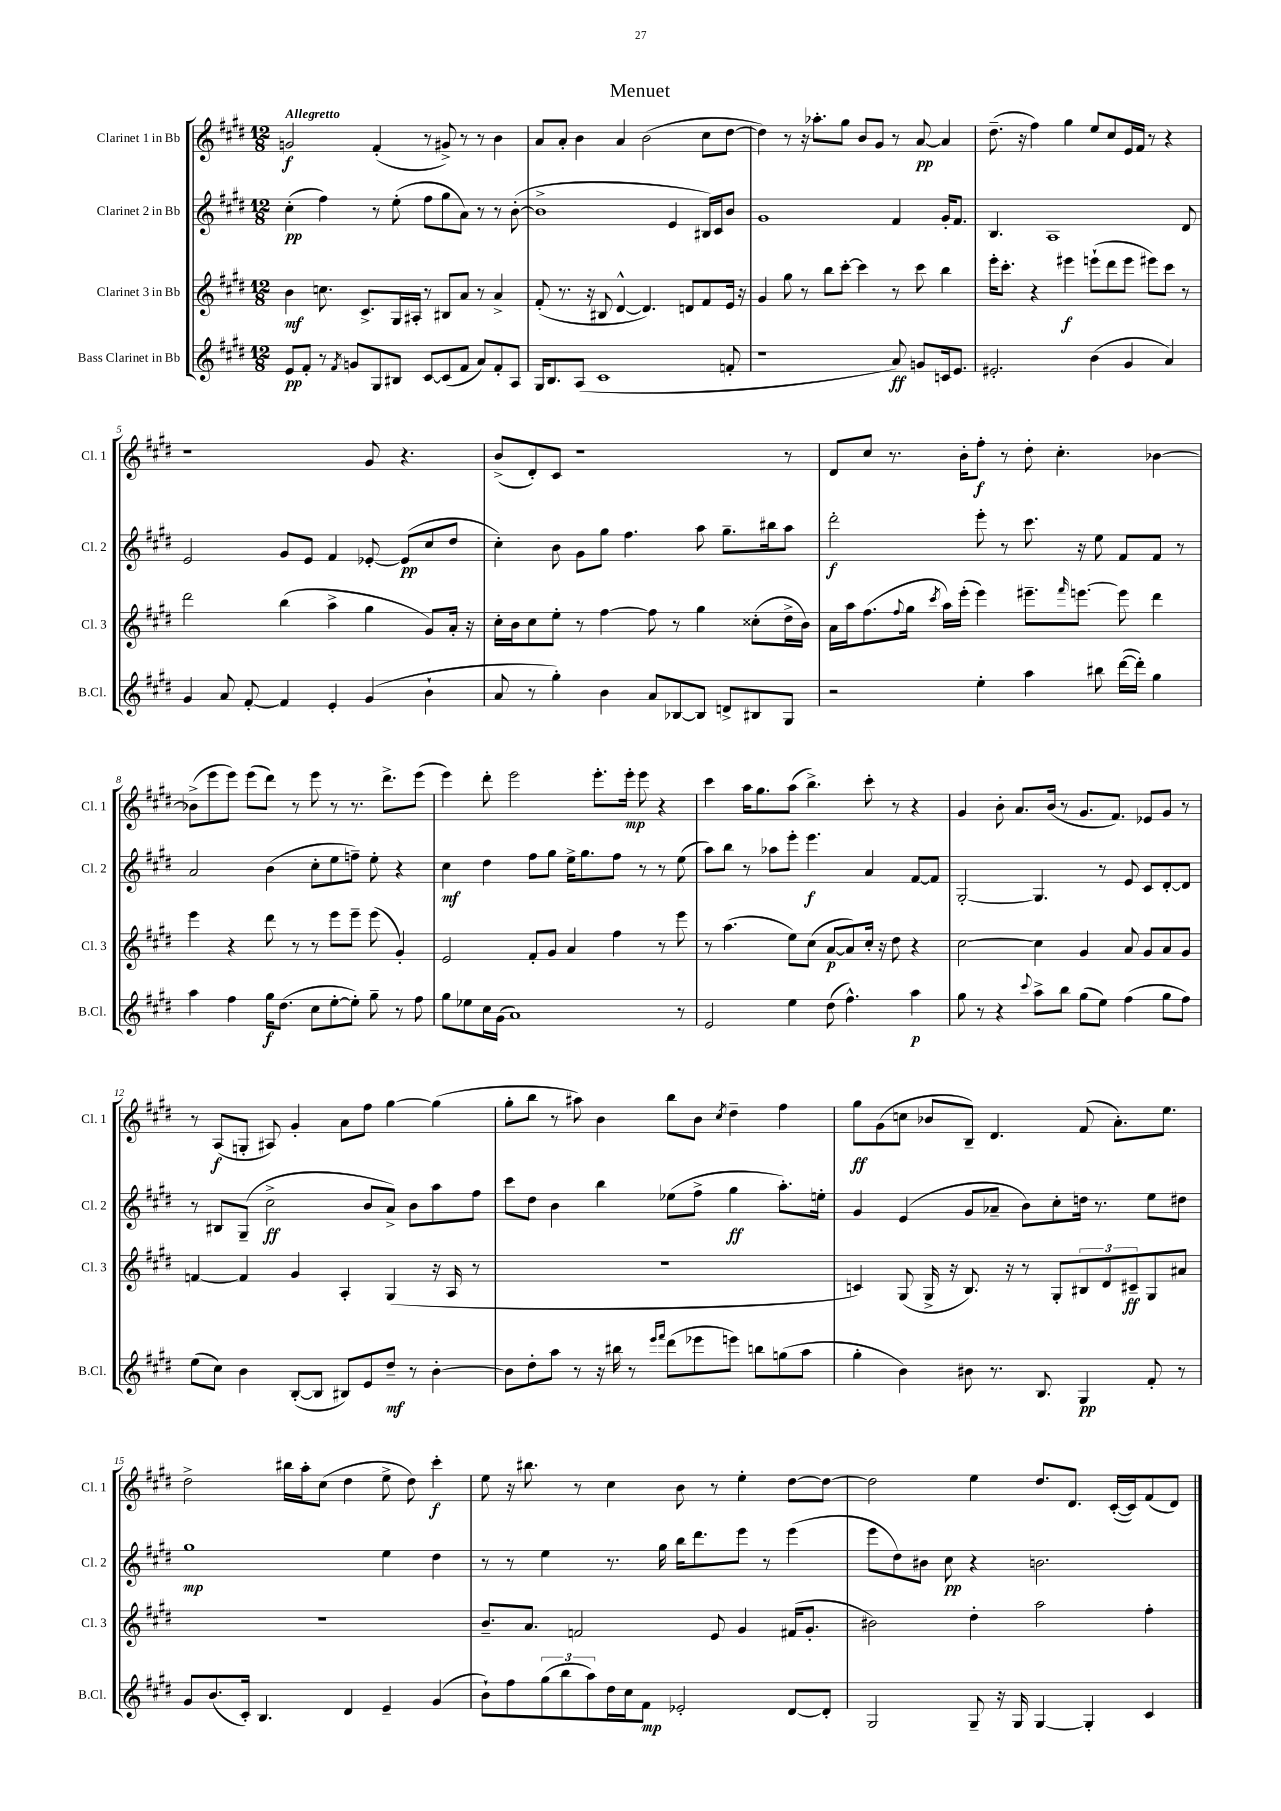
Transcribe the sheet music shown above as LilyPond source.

\header { title = "Menuet" }
<<
\new StaffGroup <<
\new Staff = "s0" \with { instrumentName = "Clarinet 1 in Bb" shortInstrumentName = "Cl. 1" } {
    \clef treble \key e \major \numericTimeSignature \time 12/8 \tempo "Allegretto"
    g'2\f fis'4-.( r8 gis'8->) r8 r8 b'4 |
    a'8 a'8-. b'4 a'4 b'2( cis''8 dis''8~ |
    dis''4) r8 r16 aes''8.-. gis''8 b'8 gis'8 r8 a'8~\pp a'4 |
    dis''8.--( r16 fis''4) gis''4 e''8 cis''8 e'16 fis'16 r8 r4 |
    r1 gis'8 r4. |
    b'8->( dis'8-.) cis'8 r1 r8 |
    dis'8 cis''8 r8. b'16-. fis''8-.\f r8 dis''8-. cis''4.-. bes'4~ |
    bes'8->( e'''8 e'''8) e'''8( dis'''8) r8 e'''8 r8 r8. dis'''8.-> e'''8( |
    e'''4) dis'''8-. e'''2 e'''8.-. e'''16-.\mp e'''8 r4 |
    cis'''4 a''16 gis''8. a''8( b''4.->) cis'''8-. r8 r4 |
    gis'4 b'8-. a'8. b'16( r8 gis'8. fis'8.) ees'8 gis'8 r8 |
    r8 a8\f( g8-. ais8) gis'4-. a'8 fis''8 gis''4~ gis''4( |
    gis''8-. b''8 r8 ais''8) b'4 b''8 b'8 \acciaccatura { cis''8 } dis''4-- fis''4 |
    gis''8\ff gis'8( c''8 bes'8 b8--) dis'4. fis'8( a'8.-.) e''8. |
    dis''2-> bis''16 a''16-. cis''8( dis''4 e''8-> dis''8) cis'''4-.\f |
    e''8 r16 bis''8. r8 cis''4 b'8 r8 e''4-. dis''8~ dis''8~ |
    dis''2 e''4 dis''8. dis'8. cis'16~-.( cis'16) fis'8( dis'8) \bar "|." |
}
\new Staff = "s1" \with { instrumentName = "Clarinet 2 in Bb" shortInstrumentName = "Cl. 2" } {
    \clef treble \key e \major \numericTimeSignature \time 12/8
    cis''4-.\pp( fis''4) r8 e''8-.( fis''8 gis''8 a'8) r8 r8 b'8~-.( |
    b'1-> e'4 bis16) cis'16 b'8 |
    gis'1 fis'4 gis'16-. fis'8. |
    b4. a1 dis'8 |
    e'2 gis'8 e'8 fis'4 ees'8~-. ees'8\pp( cis''8 dis''8 |
    cis''4-.) b'8 gis'8 gis''8 fis''4. a''8 gis''8.-- bis''16 a''8 |
    dis'''2-.\f e'''8-. r8 cis'''8. r16 e''8 fis'8 fis'8 r8 |
    a'2 b'4( cis''8-. e''8 f''8--) e''8-. r4 |
    cis''4\mf dis''4 fis''8 gis''8 e''16-> gis''8. fis''8 r8 r8 e''8( |
    a''8) b''8 r8 aes''8 e'''8-. e'''4.\f a'4 fis'8~ fis'8 |
    gis2~-. gis4. r8 e'8 cis'8 dis'8~-. dis'8 |
    r8 bis8 gis8--( cis''2->\ff b'8 a'8->) b'8 a''8 fis''8 |
    cis'''8 dis''8 b'4 b''4 ees''8( fis''8-> gis''4\ff a''8.-.) e''16-. |
    gis'4 e'4( gis'8 aes'8-- b'8) cis''8-. d''16 r8. e''8 dis''8 |
    gis''1\mp e''4 dis''4 |
    r8 r8 e''4 r8. gis''16 b''16 dis'''8. e'''8 r8 e'''4( |
    e'''8 dis''8) bis'8 cis''8\pp r4 b'2. \bar "|." |
}
\new Staff = "s2" \with { instrumentName = "Clarinet 3 in Bb" shortInstrumentName = "Cl. 3" } {
    \clef treble \key e \major \numericTimeSignature \time 12/8
    b'4\mf c''8. cis'8.-> gis16 ais16-. r8 bis8 a'8 r8 a'4-> |
    fis'8-.( r8. r16 bis8 dis'4~-^ dis'4.) d'8 fis'8 e'16 r16 |
    gis'4 gis''8 r8 b''8 cis'''8~-. cis'''4 r8 cis'''8 b''4 |
    e'''16-. cis'''8.-. r4 eis'''4\f e'''8-!( dis'''8 e'''8 eis'''8) cis'''8 r8 |
    dis'''2 b''4( a''4-> gis''4 gis'8) a'16-. r16 |
    cis''16-. b'16 cis''8 e''8-. r8 fis''4~ fis''8 r8 gis''4 cisis''8-.( dis''16-> b'16) |
    a'16 a''16 fis''8.( \appoggiatura { fis''8 } gis''16 \acciaccatura { cis'''8 } a''16) e'''16-.( e'''4) eis'''8.-- \grace { fis'''16 } e'''8.~ e'''8 dis'''4 |
    e'''4 r4 dis'''8 r8 r8 e'''8 e'''8-- e'''8( gis'4-.) |
    e'2 fis'8-. gis'8 a'4 fis''4 r8 e'''8 |
    r8 a''4.( e''8) cis''8( a'8~\p a'8) cis''16-. r16 dis''8 r4 |
    cis''2~ cis''4 gis'4 a'8 gis'8 a'8 gis'8 |
    f'4~ f'4 gis'4 a4-. gis4( r16 a16 r8 |
    R1. |
    c'4) gis8( gis16-> r16 b8.) r16 r8 gis8-. \tuplet 3/2 { bis8 dis'8 cis'8--\ff } gis8 ais'8 |
    R1. |
    b'8.-- a'8. f'2 e'8 gis'4 fis'16( gis'8.-. |
    bis'2) dis''4-. a''2 fis''4-. \bar "|." |
}
\new Staff = "s3" \with { instrumentName = "Bass Clarinet in Bb" shortInstrumentName = "B.Cl." } {
    \clef treble \key e \major \numericTimeSignature \time 12/8
    e'8\pp fis'8-. r8 \acciaccatura { fis'8 } g'8 gis8 bis8 cis'8~ cis'8( fis'8 a'8) fis'8-. a8 |
    gis16 b8. a8( cis'1 f'8-. |
    r1 a'8\ff) g'8 c'16 e'8. |
    eis'2.-. b'4( gis'4 a'4) |
    gis'4 a'8 fis'8~-. fis'4 e'4-. gis'4( b'4-! |
    a'8 r8 gis''4-.) b'4 a'8 bes8~ bes8 d'8-> bis8 gis8 |
    r2 e''4-. a''4 bis''8 dis'''16~( dis'''16-.) gis''4 |
    a''4 fis''4 gis''16\f dis''8.( cis''8 e''8~-. e''8-.) gis''8-- r8 fis''8 |
    gis''8 ees''8 cis''16 gis'16( a'1) r8 |
    e'2 e''4 dis''8( fis''4.-^) a''4\p |
    gis''8 r8 r4 \appoggiatura { cis'''8 } a''8-> b''8 gis''8( e''8) fis''4( gis''8 fis''8) |
    e''8( cis''8) b'4 b8~-.( b8 bis8) e'8 dis''8--\mf r8 b'4~-. |
    b'8 dis''8-. a''8 r8 r16 bis''16 r8 \grace { e'''16 fis'''16 } dis'''8( ees'''8 e'''8) b''8 g''8( a''8 |
    gis''4-. b'4) bis'8 r8. b8. gis4\pp fis'8-. r8 |
    gis'8 b'8.( cis'16-.) b4. dis'4 e'4-- gis'4( |
    b'8-!) fis''8 \tuplet 3/2 { gis''8( b''8 a''8) } dis''16 cis''16 fis'8\mp ees'2-. dis'8~ dis'8-. |
    gis2 gis8-- r16 gis16 gis4~ gis4-. cis'4 \bar "|." |
}
>>
>>
